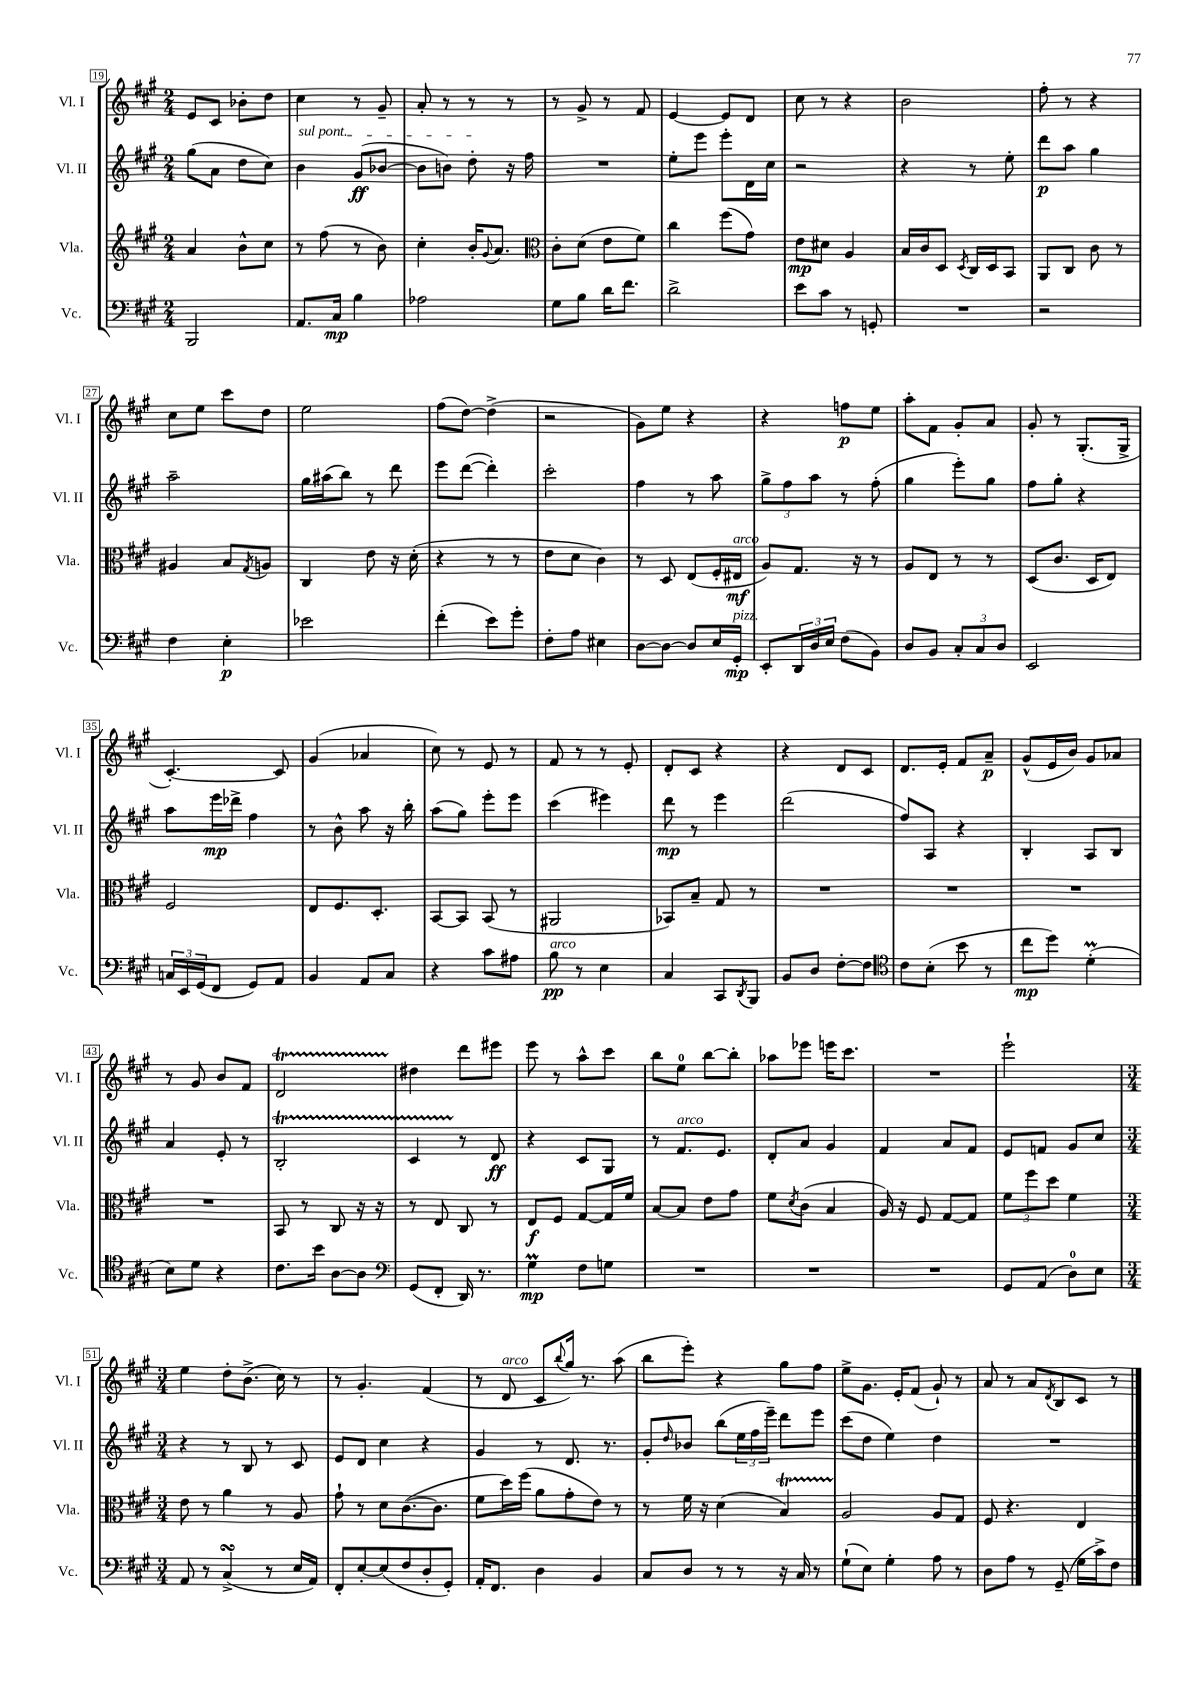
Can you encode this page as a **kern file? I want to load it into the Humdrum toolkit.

**kern	**kern	**kern	**kern
*staff4	*staff3	*staff2	*staff1
*clefF4	*clefG2	*clefG2	*clefG2
*k[f#c#g#]	*k[f#c#g#]	*k[f#c#g#]	*k[f#c#g#]
*M2/4	*M2/4	*M2/4	*M2/4
2BBB	4a	(8gg#	8e
.	.	8a	8c#
.	8b^^	8dd	8b-'
.	8cc#	8cc#)	8dd
=	=	=	=
8.AA	8r	4b	4cc#
.	(8ff#	.	.
16C#	.	.	.
4B	8r	(8g#	8r
.	8b)	[8b-	8g#~
=	=	=	=
2A-	4cc#'	8b-]	8a'
.	.	8b)	8r
.	16b'	8dd'	8r
.	8qqg#	.	.
.	8.a	.	.
.	.	16r	8r
.	.	16ff#	.
=	=	=	=
*	*clefC3	*	*
8G#	8c#'	2r	8r
8B	(8d	.	8g#^
16d	8e	.	8r
8.f#	.	.	.
.	8f#)	.	8f#
=	=	=	=
2d^	4cc#	8ee'	[4e
.	.	8eee	.
.	(8ff#	8eee'	8e]
.	8g#)	16d	8d
.	.	16cc#	.
=	=	=	=
8e	8e	2r	8cc#
8c#	8d#	.	8r
8r	4A	.	4r
8GG'	.	.	.
=	=	=	=
2r	16B	4r	2b
.	16c#	.	.
.	8D	.	.
.	8qD	.	.
.	16C#	8r	.
.	16D	.	.
.	8BB	8ee'	.
=	=	=	=
2r	8AA	8ddd	8ff#'
.	8C#	8aa	8r
.	8c#	4gg#	4r
.	8r	.	.
=	=	=	=
4F#	4A#	2aa~	8cc#
.	.	.	8ee
4E'	8B	.	8ccc#
.	8qG#	.	.
.	8A	.	8dd
=	=	=	=
2e-	4C#	16gg#	2ee
.	.	(16aa#	.
.	.	8bb)	.
.	8e	8r	.
.	16r	8ddd	.
.	(16d'	.	.
=	=	=	=
(4f#'	4r	8eee	(8ff#
.	.	([8ddd	[8dd)
8e)	8r	4ddd'])	(4dd^]
8g#'	8r	.	.
=	=	=	=
8F#'	8e	2ccc#'	2r
8A	8d	.	.
4E#	4c#)	.	.
=	=	=	=
[8D	8r	4ff#	8g#)
8D_	8D	.	8ee
8D]	(8E	8r	4r
16E	16F#'	8aa	.
16GG#'	16E#	.	.
=	=	=	=
8EE'	8A)	12gg#^	4r
.	.	12ff#	.
24DD	8.G#	.	.
24D	.	12aa	.
24E	.	.	.
(8F#	.	8r	8ff
.	16r	.	.
8BB)	8r	(8ff#'	8ee
=	=	=	=
8D	8A	4gg#	8aa'
8BB	8E	.	8f#
12C#'	8r	8eee')	8g#'
12C#	.	.	.
.	8r	8gg#	8a
12D	.	.	.
=	=	=	=
2EE	(8D	8ff#	8g#'
.	8.c#	8gg#'	8r
.	.	4r	(8.G#'
.	16D	.	.
.	8E)	.	.
.	.	.	16G#^
=	=	=	=
24C	2F#	8aa	[4.c#')
24EE	.	.	.
(24GG#	.	.	.
8FF#	.	16eee	.
.	.	16ddd-^	.
8GG#)	.	4ff#	.
8AA	.	.	8c#]
=	=	=	=
4BB	8E	8r	(4g#
.	8.F#	8b^^	.
8AA	.	8aa	4a-
.	8.D'	.	.
8C#	.	16r	.
.	.	16bb'	.
=	=	=	=
4r	[8BB	(8aa	8cc#)
.	8BB]	8gg#)	8r
8c#	(8BB	8eee'	8e
8A#	8r	8eee	8r
=	=	=	=
8B	2AA#	(4ccc#	8f#
8r	.	.	8r
4E	.	4eee#)	8r
.	.	.	8e'
=	=	=	=
4C#	8BB-)	8ddd	8d'
.	8B~	8r	8c#
8CC#	8G#	4eee	4r
8qDD	.	.	.
8BBB	8r	.	.
=	=	=	=
8BB	2r	(2ddd	4r
8D	.	.	.
[8F#'	.	.	8d
8F#]	.	.	8c#
=	=	=	=
*clefC4	*	*	*
8c#	2r	8ff#)	8.d
(8B'	.	8A	.
.	.	.	16e'
8b	.	4r	8f#
8r	.	.	8a~
=	=	=	=
8cc#	2r	4B'	(8g#^^
8dd)	.	.	16e
.	.	.	16b)
(4d'	.	8A	8g#
.	.	8B	8a-
=	=	=	=
8B)	2r	4a	8r
8d	.	.	8g#
4r	.	8e'	8b
.	.	8r	8f#
=	=	=	=
8.c#	8BB	2B'	2d
.	8r	.	.
16b	.	.	.
[8A	8C#	.	.
8A]	16r	.	.
.	16r	.	.
=	=	=	=
*clefF4	*	*	*
(8GG#	8r	4c#	4dd#
8FF#'	8E	.	.
16DD)	8C#	8r	8ddd
8.r	.	.	.
.	8r	8d	8eee#
=	=	=	=
4G#	8E	4r	8eee
.	8F#	.	8r
8F#	[8G#	8c#	8aa^^
8G	16G#]	8G#	8ccc#
.	16f#	.	.
=	=	=	=
2r	[8B	8r	8bb
.	8B]	8.f#	8ee
.	8e	.	[8bb
.	.	8.e	.
.	8g#	.	8bb']
=	=	=	=
2r	8f#	8d'	8aa-
.	8qd	.	.
.	(8c#	8a	8eee-
.	4B	4g#	16eee
.	.	.	8.ccc#
=	=	=	=
2r	16A)	4f#	2r
.	16r	.	.
.	8F#	.	.
.	[8G#	8a	.
.	8G#]	8f#	.
=	=	=	=
8GG#	12f#	8e	2eee`
.	12ff#	.	.
(8AA	.	8f	.
.	12dd	.	.
8D)	4f#	8g#	.
8E	.	8cc#	.
=	=	=	=
*M3/4	*M3/4	*M3/4	*M3/4
8AA	8e	4r	4ee
8r	8r	.	.
(4C#^	4a	8r	8dd'
.	.	8B	(8.b^
8r	8r	8r	.
.	.	.	16cc#)
16E	8A	8c#	8r
16AA)	.	.	.
=	=	=	=
8FF#'	8g#`	8e	8r
[8E'	8r	8d	4.g#'
(8E]	8d	4cc#	.
8F#	([8.c#	.	.
8D'	.	4r	(4f#
.	8.c#]	.	.
8GG#')	.	.	.
=	=	=	=
16AA'	8f#	4g#	8r
8.FF#	.	.	.
.	16dd)	.	8d
.	(16ff#	.	.
4D	8a	8r	8c#
.	.	.	8qqbb
.	8g#'	8.d	16gg#)
.	.	.	8.r
4BB	8e)	.	.
.	.	8.r	.
.	8r	.	(8aa
=	=	=	=
8C#	8r	8g#'	8bb
.	.	16qqdd	.
8D	16f#	8b-	8eee')
.	16r	.	.
8r	(4d	(8bb	4r
8r	.	24ee	.
.	.	24ff#	.
.	.	24eee~)	.
16r	4B)	8ddd	8gg#
16C#	.	.	.
8r	.	8eee	8ff#
=	=	=	=
(8G#`	2A	(8ccc#	8ee^
8E)	.	8dd	8.g#
4G#'	.	4ee)	.
.	.	.	16e'
.	.	.	(8f#
8A	8A	4dd	8g#`)
8r	8G#	.	8r
=	=	=	=
8D	8F#	2.r	8a
8A	4.r	.	8r
8r	.	.	8a
.	.	.	8qd
(8GG#~	.	.	8B
16G#	4E	.	8c#
16c#^)	.	.	.
8F#	.	.	8r
==	==	==	==
*-	*-	*-	*-
